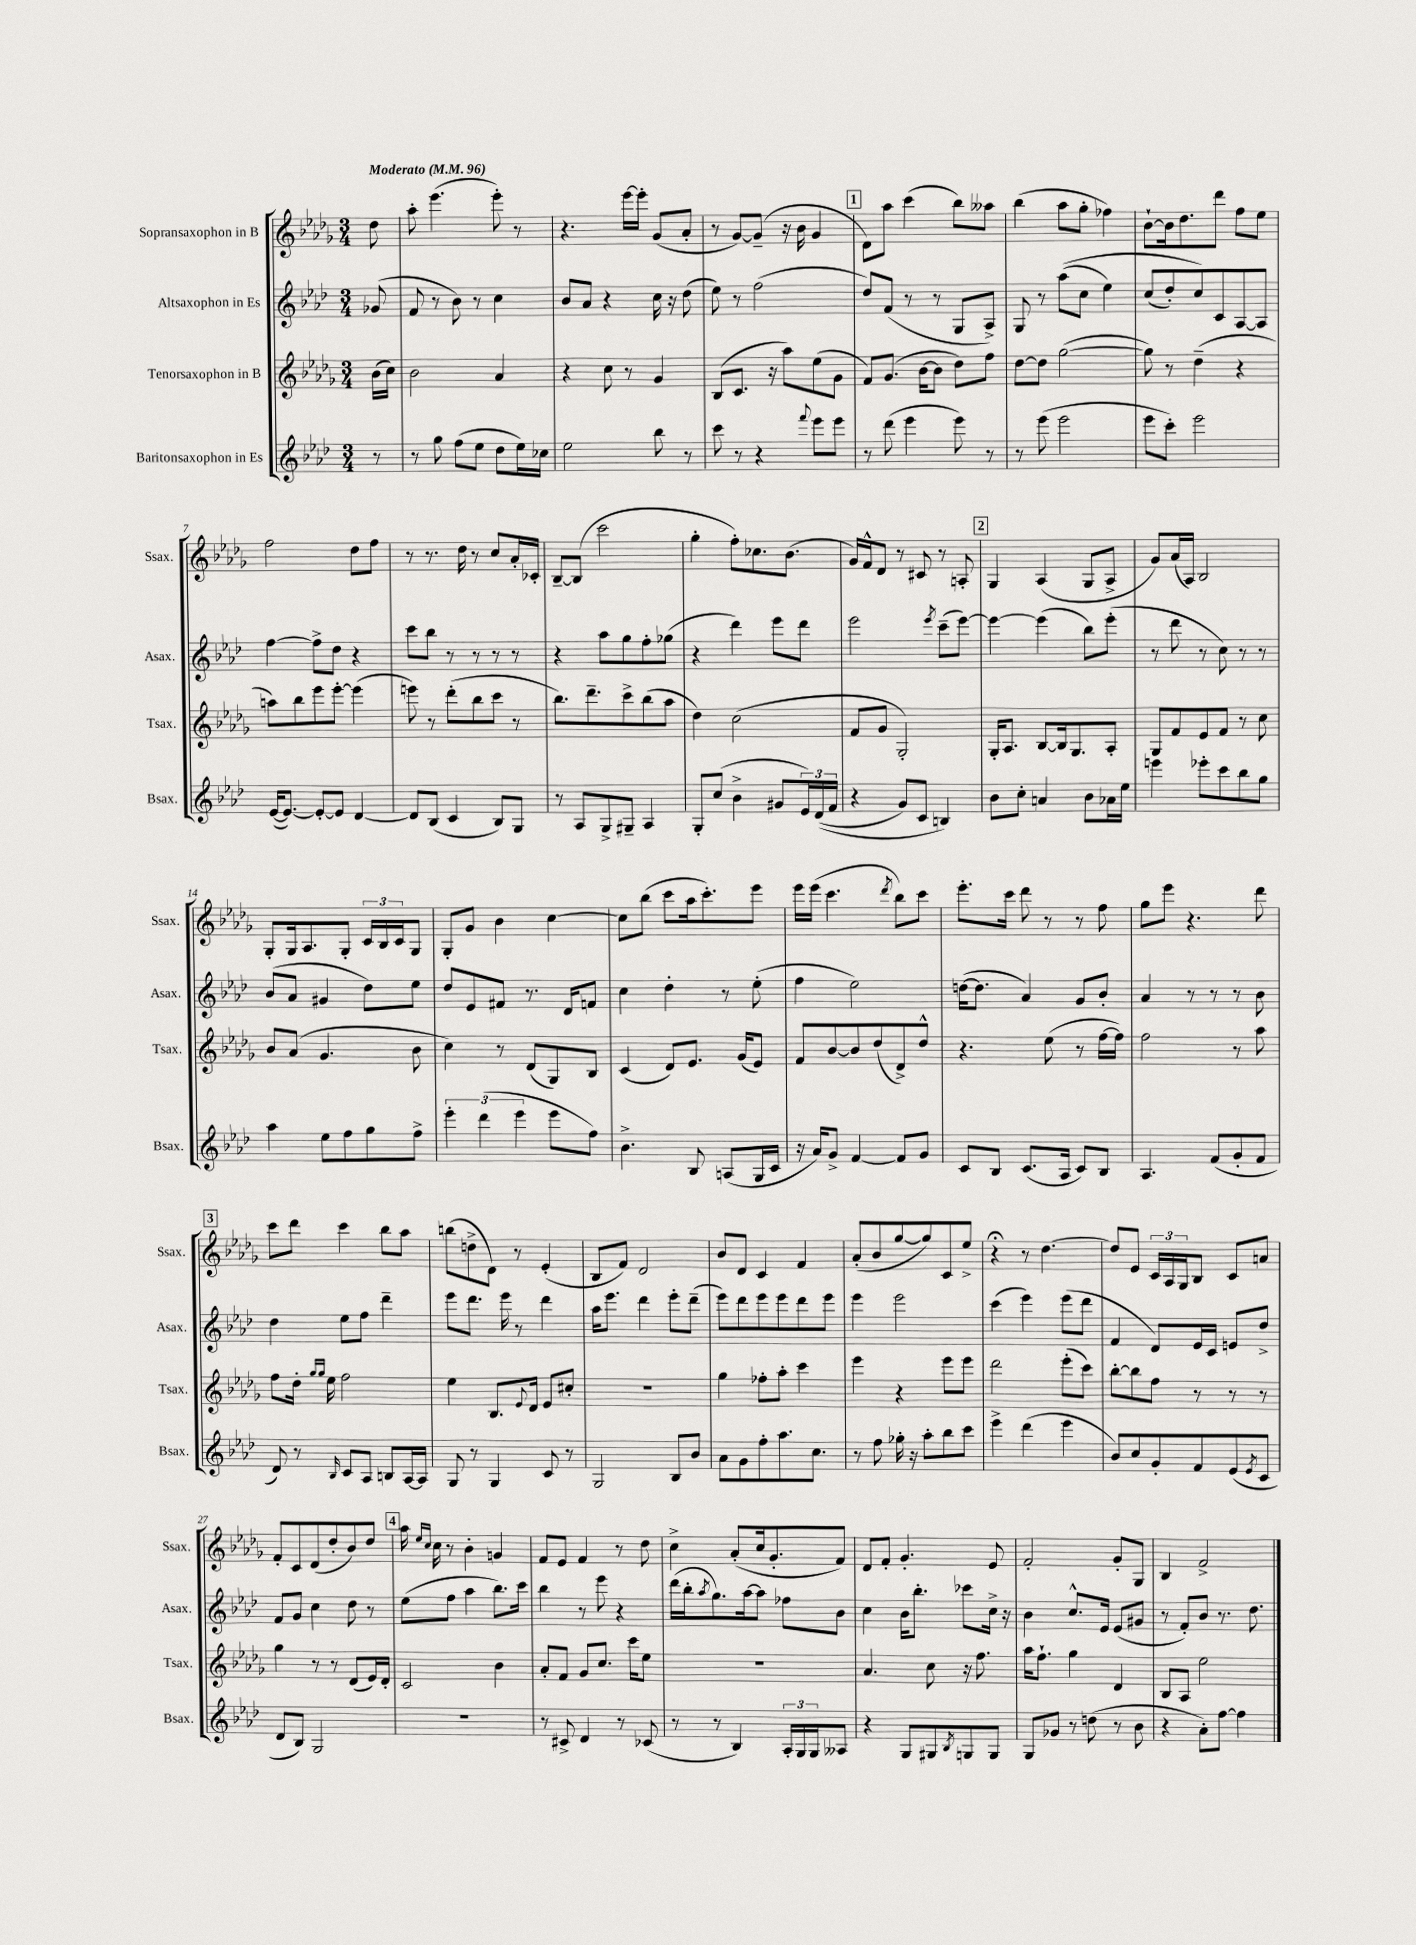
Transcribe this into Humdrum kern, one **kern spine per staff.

**kern	**kern	**kern	**kern
*part4	*part3	*part2	*part1
*staff4	*staff3	*staff2	*staff1
*I"Baritonsaxophon in Es	*I"Tenorsaxophon in B	*I"Altsaxophon in Es	*I"Sopransaxophon in B
*I'Bsax.	*I'Tsax.	*I'Asax.	*I'Ssax.
*clefG2	*clefG2	*clefG2	*clefG2
*k[b-e-a-d-]	*k[b-e-a-d-g-]	*k[b-e-a-d-]	*k[b-e-a-d-g-]
*M3/4	*M3/4	*M3/4	*M3/4
*MM96	*MM96	*MM96	*MM96
=	=	=	=
!	!	!	!LO:TX:a:B:t=Moderato
8r	(16b-\LL	(8g-X/	8dd-\
.	16cc\JJ)	.	.
=1	=1	=1	=1
8r	2b-\	8f/	8aa-'\
8gg\	.	8r	(4.eee-\
(8ff\L	.	8b-\)	.
8ee-\J	.	8r	.
8dd-\L	4a-/	4cc\	8eee-'\)
16ee-\L)	.	.	8r
16cc-X\JJ	.	.	.
=2	=2	=2	=2
2ee-\	4r	8b-/L	4.r
.	.	8a-/J	.
.	8cc\	4r	.
.	8r	.	[16eee-\LL
.	.	.	16eee-'\JJ]
8bb-\	4g-/	16cc\	(8g-/L
.	.	16r	.
8r	.	(8dd-\	8a-'/J
=3	=3	=3	=3
8ccc\	(8B-/L	8ee-\)	8r
8r	8.c/J	8r	[8g-/L)
4r	.	(2ff\	(8g-~/J]
.	16r	.	.
.	8aa-\L)	.	16r
.	.	.	16b-\
8qqfff/	.	.	.
8eee-\L	(8ee-\	.	4g-/
8eee-\J	8g-\J	.	.
!!LO:REH:place=s1:t=1
=4	=4	=4	=4
8r	8f/L)	8dd-/L)	8d-\L)
(8ddd-\	(8.g-/J	(8f/J	8aa-\J
4eee-\	.	8r	(4ccc\
.	[16b-\KL	.	.
.	8b-\J]	8r	.
8eee-\)	8dd-\L)	8G/L	8bb-\L)
8r	8ff\J	8A-^/J)	8aa--X\J
=5	=5	=5	=5
8r	[8dd-\L	8G/	(4bb-\
(8eee-\	8dd-\J]	8r	.
2eee-\	([2gg-\	((8aa-\L	8aa-\L
.	.	8cc\J	8gg-'\J
.	.	4ee-\)	4ff-X\)
=6	=6	=6	=6
8eee-\L	8gg-\])	(8cc/L	[8b-`\L
8ccc'\J)	8r	8dd-'/)	16b-\k]
.	.	.	8.dd-\
2eee-\	(4dd-~\	8cc/)	.
.	.	8c/	8ddd-\J
.	4r	[8A-/	8ff\L
.	.	8A-/J]	8ee-\J
!!LO:LB:g=z
=7	=7	=7	=7
([16e-/KL	8aan\L)	[4ff\	2ff\
8.e-/J_)	.	.	.
.	8bb-\	.	.
8e-'/L_	8eee-\	8ff^\L]	.
8e-/J]	[8eee-'\J	8dd-\J	.
[4d-/	(4eee-\]	4r	8dd-\L
.	.	.	8ff\J
=8	=8	=8	=8
8d-/L]	8eeen\)	8ccc\L	8r
(8B-/J	8r	8bb-\J	8.r
4c/	(8ddd-'\L	8r	.
.	.	.	16dd-\
.	8bb-\	8r	8r
8B-/L)	8ccc\J	8r	8cc/L
8G/J	8r	8r	16a-'/L
.	.	.	16c-X'/JJ
=9	=9	=9	=9
8r	8.bb-\L)	4r	[8B-~/L
8A-/L	.	.	(8B-/J]
.	8.ddd-~\	.	.
8G^/	.	8aa-\L	2ccc\
8G#X~/J	8ccc^\	8gg\	.
4A-/	(8bb-\	8ff'\	.
.	8aa-\J	(8gg-X\J	.
=10	=10	=10	=10
8G'/L	4dd-\)	4r	4gg-'\
(8cc/J	.	.	.
4b-^\	(2cc\	4ddd-\)	8ff'\L)
.	.	.	8.cc-X\
8g#X/L	.	8eee-\L	.
.	.	.	(8.b-\J
24e-/L)	.	8ddd-\J	.
((24d-/	.	.	.
24f/JJ	.	.	.
=11	=11	=11	=11
4r	8f/L	2eee-\	16g-/LL)
.	.	.	16f^^/J
.	8g-/J	.	8d-/J
8g/L)	2G-'/)	.	8r
8c/J	.	.	8c#X/
.	.	8qeee-/	.
4Bn/)	.	(8ccc~\L	8r
.	.	[8eee-\J)	8An'/
!!LO:REH:place=s1:t=2
=12	=12	=12	=12
8b-\L	16G-'/KL	4eee-\_	4G-/
.	8.A-/J	.	.
8cc'\J	.	.	.
4an/	[8B-/L	(4eee-\]	(4A-/
.	16B-/k]	.	.
.	8.G-/	.	.
8b-\L	.	8bb-\L)	8G-/L
16a-X\L	8A-'/J	(8eee-'\J	8A-^/J
16ee-\JJ	.	.	.
=13	=13	=13	=13
4eeen\	8G-/L	8r	8g-/L)
.	8f/	8ddd-\	(16a-/L
.	.	.	16A-/JJ)
8eee-X'\L	8e-/	8r	2B-/
8ccc\	8f/J	8cc\)	.
8bb-\	8r	8r	.
8gg\J	8cc\	8r	.
!!LO:LB:g=z
=14	=14	=14	=14
4aa-\	8b-/L	(8b-/L	8G-'/L
.	(8a-/J	8a-/J	16G-/k
.	.	.	8.A-/
8ee-\L	4.g-/	4g#X/	.
8ff\	.	.	8G-'/J
8gg\	.	8dd-\L)	24c/LL
.	.	.	24B-/
.	.	.	24c/J
8ff^\J	8b-\	8ee-\J	8G-/J
=15	=15	=15	=15
6eee-'\	4cc\)	8dd-/L	8G-'/L
.	.	8e-/	8g-/J
(6ddd-\	.	.	.
.	8r	8f#X/J	4b-\
6eee-\	.	.	.
.	(8d-/L	8.r	.
8eee-\L	8G-/)	.	[4cc\
.	.	16d-/KL	.
8ff\J)	8B-/J	8fn/J	.
=16	=16	=16	=16
4.b-^\	(4c/	4cc\	8cc\L]
.	.	.	(8bb-\J
.	8d-/L)	4dd-'\	8ccc\L
8B-/	8.e-/J	.	16aa-\k
.	.	.	8.ccc'\)
(8An/L	.	8r	.
.	(16g-/KL	.	.
16G/L	8e-/J)	(8ee-'\	8eee-\J
16c/JJ	.	.	.
=17	=17	=17	=17
16r	8f/L	4ff\	16eee-\LL
16a-/KL)	.	.	(16eee-\JJ
8g^/J	[8b-/	.	4.ccc\
[4f/	8b-/]	2ee-\)	.
.	(8dd-/	.	.
.	.	.	8qddd-/
8f/L]	8d-^/)	.	8bb-\L)
8g/J	8dd-^^/J	.	8ccc\J
=18	=18	=18	=18
8c/L	4.r	([16ddn\KL	8.eee-'\L
.	.	8.dd\J]	.
8B-/J	.	.	.
.	.	.	16ccc\Jk
(8.c/L	.	4a-/)	8ddd-\
.	(8ee-\	.	8r
16A-/Jk	.	.	.
8c/L)	8r	8g/L	8r
8B-/J	[16ff\LL	8b-'/J	8ff\
.	16ff\JJ])	.	.
=19	=19	=19	=19
4.A-/	2ff\	4a-/	8gg-\L
.	.	.	8eee-\J
.	.	8r	4.r
(8f/L	.	8r	.
8g'/	8r	8r	.
8f/J	8aa-\	8b-\	8ddd-\
!!LO:LB:g=z
!!LO:REH:place=s1:t=3
=20	=20	=20	=20
8d-/)	8ff\L	4dd-\	8ccc\L
8r	16dd-'\Jk	.	8ddd-\J
.	16qqgg-/LL	.	.
.	16qqgg-/JJ	.	.
.	16ee-\	.	.
16qqB-/	.	.	.
8c/L	2ff\	8ee-\L	4ccc\
8A-/J	.	8ff\J	.
8Bn/L	.	4ddd-~\	8bb-\L
[16A-/L	.	.	8aa-\J
16A-/JJ]	.	.	.
=21	=21	=21	=21
8G/	4ee-\	8eee-\L	(8bbn\L
8r	.	8.ddd-\J	8ddn^\
4G/	8.B-/L	.	8d-\J)
.	.	16eee-\	.
.	.	8r	8r
.	8qqe-/	.	.
.	16d-/Jk	.	.
8c/	8e-/L	4ddd-\	(4e-'/
8r	8cc#X'/J	.	.
=22	=22	=22	=22
2G/	2.r	16aa-\KL	8B-/L
.	.	8.eee-\J	.
.	.	.	8f/J)
.	.	4ddd-\	2d-/
8B-/L	.	8eee-'\L	.
8b-/J	.	(8ddd-~\J	.
=23	=23	=23	=23
8a-\L	4gg-\	8eee-\L)	8b-/L
8g\	.	8ddd-\	8d-/J
8ff'\	8ff-X'\L	8eee-\	4c/
8.aa-\	8aa-'\J	8eee-\	.
.	4ccc\	8ddd-\	4f/
8.cc\J	.	.	.
.	.	8eee-\J	.
=24	=24	=24	=24
8r	4eee-\	4eee-\	(8a-'/L
8ff\	.	.	8b-/
16gg-X'\	4r	2eee-\	[8gg-/
16r	.	.	.
8aa-'\L	.	.	8gg-/])
8bb-\	8eee-\L	.	8c/
8ccc\J	8eee-\J	.	8ee-^/J
=25	=25	=25	=25
4eee-^\	2ddd-\	(4ccc\	4r;<
(4ddd-\	.	4eee-\)	8r
.	.	.	[4.dd-\
4eee-\	(8eee-'\L	(8eee-\L	.
.	8ccc\J)	8ddd-\J	.
=26	=26	=26	=26
8b-/L)	[8bb-'\L	4f/	8dd-/L]
8cc/	8bb-\]	.	8e-/J
8g'/	8ff\J	8d-/L)	24c/LL
.	.	.	24A-/
.	.	.	24G-/J
8f/	8r	16e-/L	8B-/J
.	.	16c/JJ	.
(8e-/	8r	8en/L	8c/L
8qe-/	.	.	.
8c/J	8r	8dd-^/J	8an/J
!!LO:LB:g=z
=27	=27	=27	=27
8d-/L	4gg-\	8f/L	8f'/L
8B-/J)	.	8g/J	8c/
2G/	8r	4cc\	(8d-/
.	8r	.	8dd-'/
.	(8d-/L	8dd-\	8b-/)
.	16e-/L)	8r	8dd-/J
.	16d-'/JJ	.	.
!!LO:REH:place=s1:t=4
=28	=28	=28	=28
2.r	2c/	(8ee-\L	16aa-\
.	.	.	16qqee-/LL
.	.	.	16qqcc/JJ
.	.	.	16cc\
.	.	8ff\J	8r
.	.	4aa-\	4b-'\
.	4b-\	8.bb-\L)	4gn/
.	.	16ccc\Jk	.
=29	=29	=29	=29
8r	8a-'/L	4bb-\	8f/L
8c#X^/	8f/J	.	8e-/J
4d-/	8g-/L	8r	4f/
.	8.cc/J	8eee-\	.
8r	.	4r	8r
.	16ccc\KL	.	.
(8c-X/	8ee-\J	.	8dd-\
=30	=30	=30	=30
8r	2.r	(16ddd-\LL	4cc^\
.	.	16bb-'\J	.
.	.	8qaa-/	.
8r	.	8.gg\)	.
4B-/)	.	.	(8a-'/L
.	.	[16aa-\k	.
.	.	8aa-\J]	16cc/k
.	.	.	8.g-'/
24A-'/LL	.	8ff-X\L	.
24G/	.	.	.
24G/J	.	.	.
8A--X/J	.	8b-\J	8f/J)
=31	=31	=31	=31
4r	4.a-/	4cc\	8d-/L
.	.	.	8f'/J
8G/L	.	16b-\KL	4.g-'/
.	.	8.bb-'\J	.
8G#X/	8cc\	.	.
8qB-/	.	.	.
8Gn/	16r	8ccc-X\L	.
.	8.ff\	.	.
8G/J	.	16cc^\Jk	8e-/
.	.	16r	.
=32	=32	=32	=32
8G/L	16aa-\KL	4b-\	2f'/
.	8.ff`\J	.	.
8g-X/J	.	.	.
8r	4gg-\	8.cc^^/L	.
(8ddn\	.	.	.
.	.	16e-/Jk	.
8r	4d-/	(8e-/L	8g-'/L
8b-\	.	8g#X/J	8G-/J
=33	=33	=33	=33
4r	8B-/L	8r	4B-/
.	8A-/J	8f'/L)	.
8a-'\L)	2ee-\	8b-/J	2f^/
[8ff\J	.	8.r	.
4ff\]	.	.	.
.	.	8.dd-\	.
==	==	==	==
*-	*-	*-	*-
